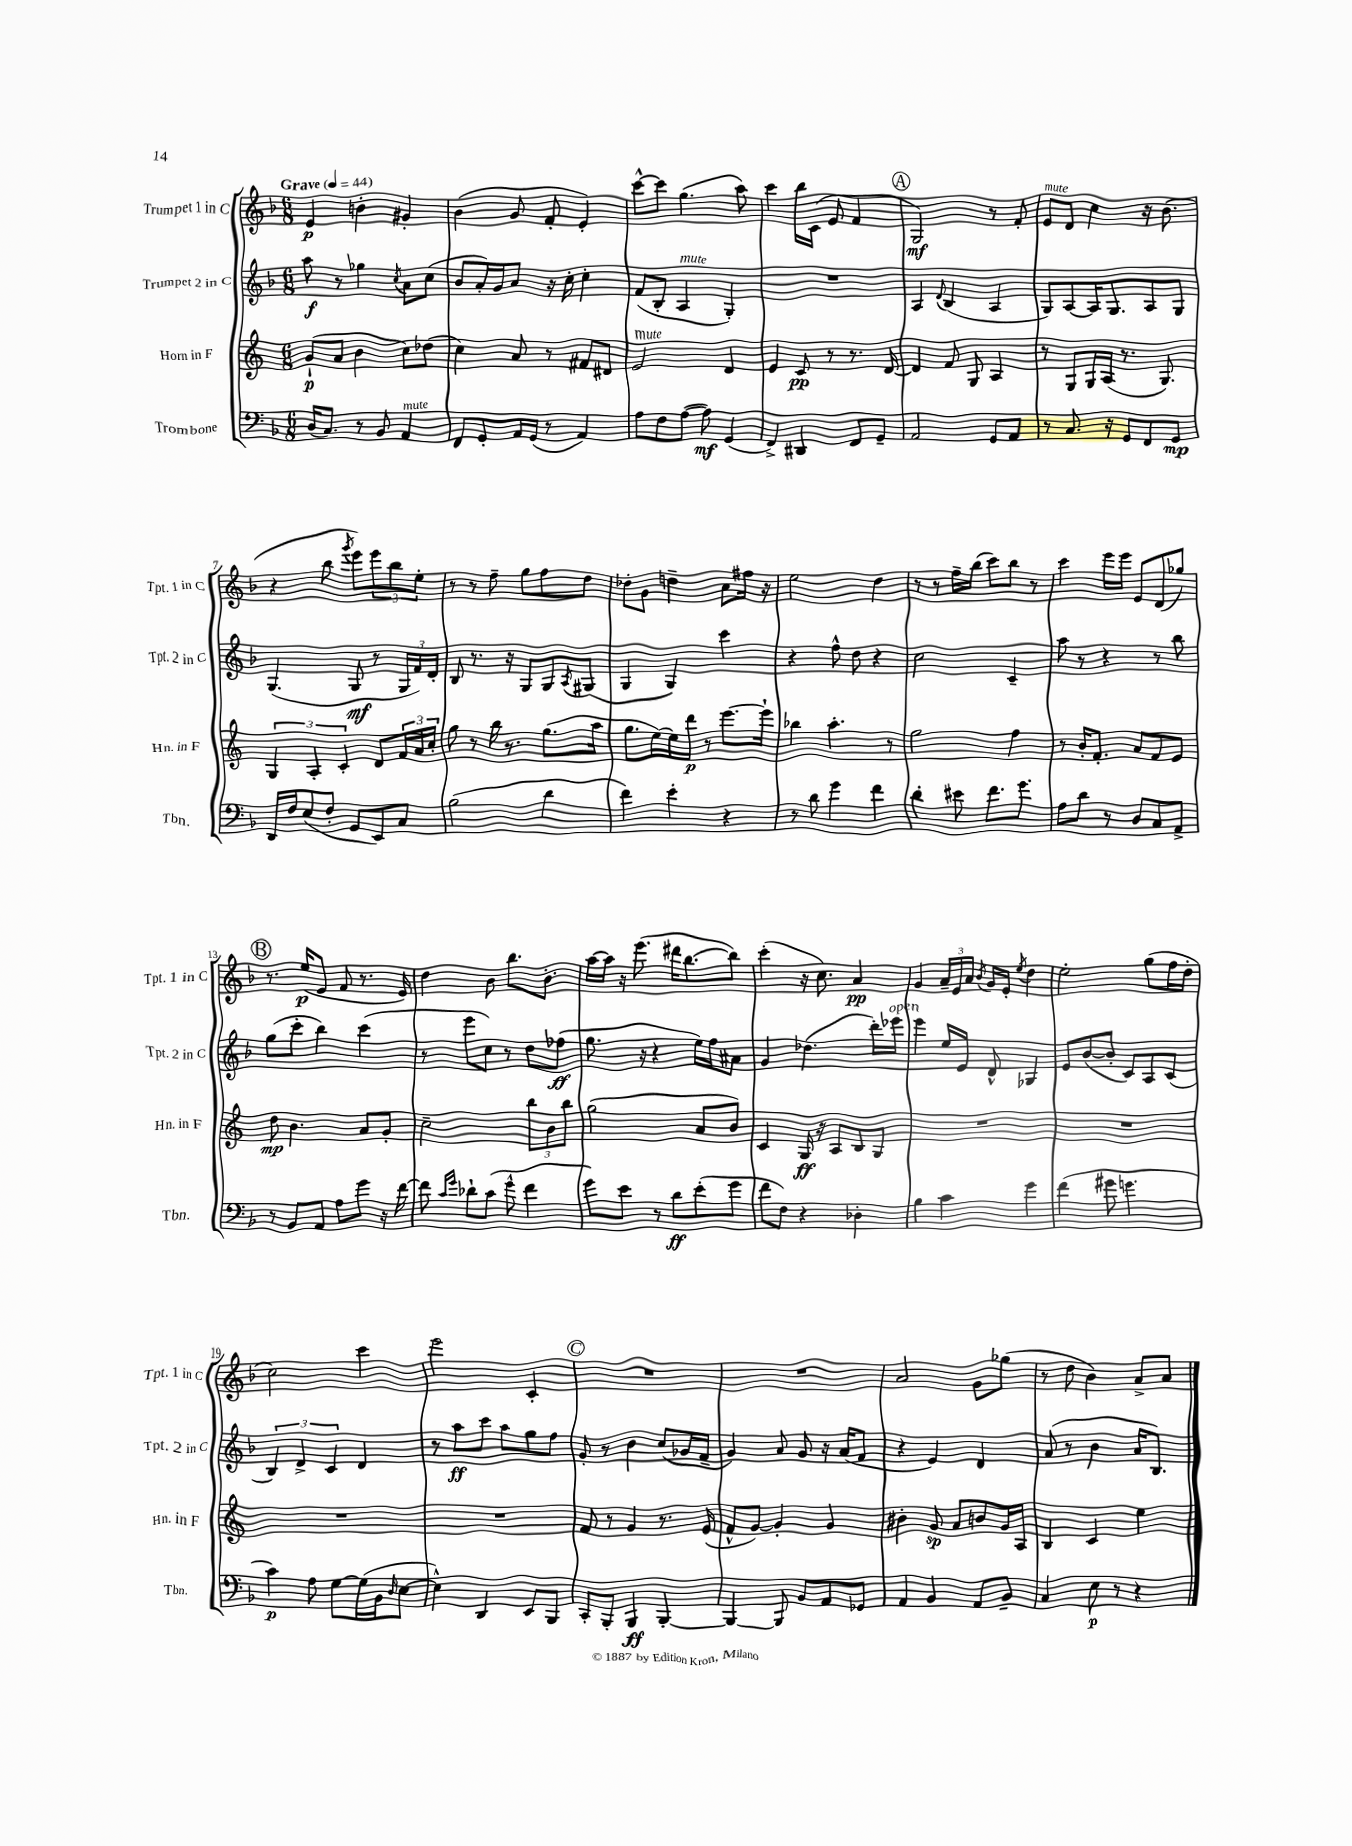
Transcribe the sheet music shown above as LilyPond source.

<<
\new StaffGroup <<
\new Staff = "s0" \with { instrumentName = "Trumpet 1 in C" shortInstrumentName = "Tpt. 1 in C" } {
    \clef treble \key f \major \numericTimeSignature \time 6/8 \tempo "Grave" 4 = 44
    e'4\p b'4-. gis'4-. |
    bes'4( g'8 f'8-. e'4-.) |
    c'''8~-^ c'''8 g''4.( a''8) |
    c'''4 bes''16 c'16( e'8 f'4 |
    \mark \markup { \circle "A" } g2\mf) r8 f'8-. |
    e'8^\markup { \italic "mute" } d'8 c''4 r16 bes'8.( |
    r4 bes''8 \acciaccatura { g'''8 } e'''8) \tuplet 3/2 { e'''8 bes''8 e''8-. } |
    r8 r8 f''8-- g''8 f''8 d''8 |
    des''8-. g'8 d''4-- a'8 fis''16 r16 |
    e''2 d''4 |
    r8 r8 f''16-- bes''16( c'''8) bes''8 r8 |
    c'''4 e'''16 e'''16 e'8 d'8( ges''8) |
    \mark \markup { \circle "B" } r8. e''16\p( e'8 f'8 r8. e'16) |
    d''4 bes'8 bes''8. bes'8.-. |
    a''16~ a''16 r16 e'''8.( dis'''16 bes''8.~ bes''8) |
    c'''4-.( r16 c''8.) a'4\pp |
    g'4 \tuplet 3/2 { a'16-- e'16 a'16 } \acciaccatura { bes'8 } g'16 e'16-. \acciaccatura { e''8 } d''4 |
    e''2-. g''8( f''16 d''16-. |
    c''2) c'''4 |
    e'''2 c'4-. |
    \mark \markup { \circle "C" } R2. |
    R2. |
    a'2 g'8 ges''8( |
    r8 d''8 bes'4) a'8-> a'8 \bar "|." |
}
\new Staff = "s1" \with { instrumentName = "Trumpet 2 in C" shortInstrumentName = "Tpt. 2 in C" } {
    \clef treble \key f \major \numericTimeSignature \time 6/8
    a''8\f r8 ges''4 \acciaccatura { c''8 } a'8 c''8( |
    bes'8 a'16-.) g'16 a'8 r16 c''16-. c''4-. |
    f'8( bes8-. a4^\markup { \italic "mute" } g4-.) |
    R2. |
    \mark \markup { \circle "A" } a4 \appoggiatura { d'8 } bes4( a4 |
    g8) a8~ a16 g8. a8 g8 |
    g4.( g8\mf r8 \tuplet 3/2 { g16 f'16) d'16-. } |
    bes8 r8. r16 g8 g8 \acciaccatura { a8 } gis8( |
    g4 g4) c'''4 |
    r4 f''8-^ d''8 r4 |
    c''2 c'4-- |
    a''8 r8 r4 r8 bes''8 |
    \mark \markup { \circle "B" } g''8( c'''8-. bes''4) c'''4( |
    r8 e'''8 c''8) r8 d''8 fes''8\ff( |
    g''8. r16 r4 e''16) f''16 ais'8 |
    g'4 des''4.( d'''16-.) ees'''16^\markup { \italic "open" } |
    e'''4 e''16 e'16 d'8-^ ges4 |
    e'8 bes'8~( bes'8-. c'8) a8 c'8( |
    \tuplet 3/2 { bes4) d'4-> c'4 } d'4 |
    r8 a''8\ff c'''8 a''8 g''8 f''8 |
    \mark \markup { \circle "C" } g'8-. r8 bes'4 c''8( ges'16 f'16-- |
    g'4) a'8 g'8 r16 a'16( f'8 |
    r4 e'4) d'4 |
    a'8( r8 bes'4 a'16 bes8.) \bar "|." |
}
\new Staff = "s2" \with { instrumentName = "Horn in F" shortInstrumentName = "Hn. in F" } {
    \clef treble \key c \major \numericTimeSignature \time 6/8
    g'8-!\p( a'8 b'4 c''8) des''8( |
    c''4) a'8 r8 fis'8 dis'8 |
    e'2^\markup { \italic "mute" } d'4 |
    e'4 c'8\pp r8 r8. d'16~ |
    \mark \markup { \circle "A" } d'4 f'8 g8 a4 |
    r8 g8 g16 a16( r8. g8.) |
    \tuplet 3/2 { g4 a4-. c'4-. } d'8 \tuplet 3/2 { f'16 a'16 c''16-. } |
    g''8 r8 b''16 r8. g''8.( a''16 |
    g''8. e''16~) e''16 d'''16\p r8 e'''8.~ e'''16-! |
    bes''4 a''4.-. r8 |
    g''2 f''4 |
    r8 b'16-. f'8.-. a'8 f'8 e'8 |
    \mark \markup { \circle "B" } d''8\mp b'4. a'8 g'8-. |
    c''2-- \tuplet 3/2 { b''8 b'8 b''8 } |
    g''2( a'8 b'8) |
    c'4 g16\ff r16 a8 b8 g8 |
    R2. |
    R2. |
    R2. |
    R2. |
    \mark \markup { \circle "C" } f'8 r8 g'4 r8. e'16( |
    f'8-^ g'8~) g'4-. g'4 |
    bis'4-. g'8\sp a'8 b'8 g'16 a16 |
    b4 c'4 e''4 \bar "|." |
}
\new Staff = "s3" \with { instrumentName = "Trombone" shortInstrumentName = "Tbn." } {
    \clef bass \key f \major \numericTimeSignature \time 6/8
    d16( c8.) r8 bes,8 a,4^\markup { \italic "mute" } |
    f,8 g,8-. a,16 g,16( r8 a,4) |
    a8 f8 a8~( a8\mf) g,4( |
    f,4->) dis,4 f,8 g,8-- |
    \mark \markup { \circle "A" } a,2 g,8 a,8 |
    r8 c8. r16 g,8 f,8 g,8\mp |
    d,16 f16 e8( f8-. g,8 e,8) c8 |
    bes2( d'4 |
    f'4) e'4-. r4 |
    r8 d'8 g'4 f'4 |
    d'4-. eis'8 f'8. g'8. |
    a8 d'8 r8 d8 c8 a,8-> |
    \mark \markup { \circle "B" } r8 bes,8 a,8 a8 g'8 r16 f'16~ |
    f'8 \grace { c'16 g'16 } des'8-! c'8( g'8-^ f'4 |
    g'8) e'8 r8 d'8\ff e'8-.( g'8 |
    f'8 f8) r4 des4-. |
    bes4 c'4 g'4 |
    f'4( gis'8 g'4. |
    c'4\p) a8 g8~ g16( bes,16 \grace { d16 } e8~ |
    e4-^) d,4 e,8 bes,,8 |
    \mark \markup { \circle "C" } c,8-. bes,,8-. bes,,4\ff bes,,4~-. |
    bes,,4~ bes,,8 bes,8 a,8 ges,8 |
    a,4 bes,4 a,8 bes,8-- |
    c4 e8\p r8 r4 \bar "|." |
}
>>
>>
